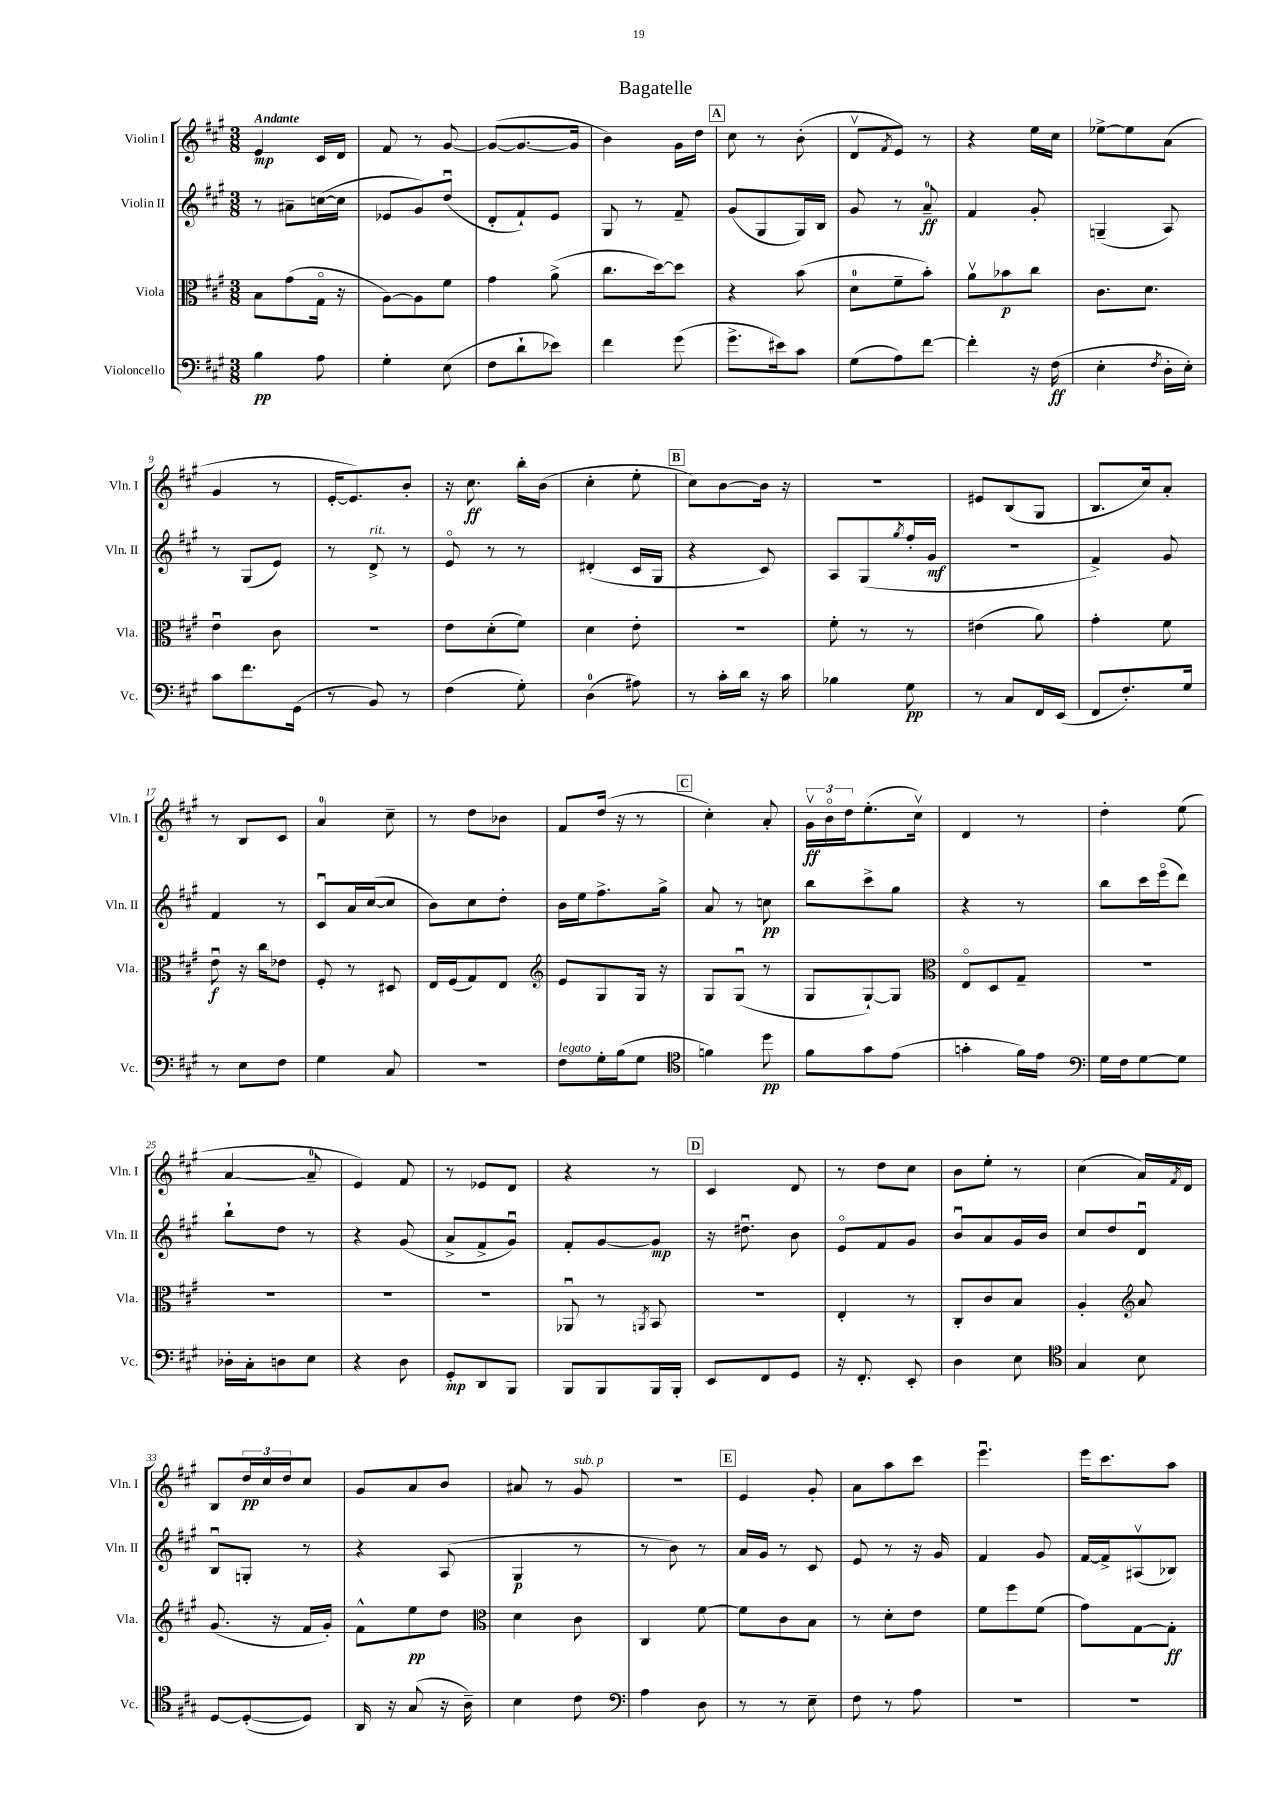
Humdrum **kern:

**kern	**kern	**kern	**kern
*staff4	*staff3	*staff2	*staff1
*clefF4	*clefC3	*clefG2	*clefG2
*k[f#c#g#]	*k[f#c#g#]	*k[f#c#g#]	*k[f#c#g#]
*M3/8	*M3/8	*M3/8	*M3/8
4B\	8B\L	8r	4e/
.	(8g#\	8a#~\L	.
8A\	16G#o\Jk	([16cc\L	16c#/LL
.	16r	16cc\]JJ	16d/JJ
=	=	=	=
4G#'\	[8A\L)	8e-/L	8f#/
.	8A\]	8g#/)	8r
(8E\	8f#\J	(8ddu/J	[8g#/
=	=	=	=
8F#\L	4g#\	8d'/L	(8g#/_L
8d`\	.	8f#`/)	8.g#/_
8e-\J)	(8a^\	8e/J	.
.	.	.	16g#/]Jk
=	=	=	=
4f#\	8.cc#\L	8G#/	4b\)
.	.	8r	.
.	[16dd\k)	.	.
(8g#\	8dd\]J	8f#~/	16g#\LL
.	.	.	16dd\JJ
=	=	=	=
8.g#^\L	4r	(8g#/L	8cc#\
.	.	8G#/	8r
16e#\k)	.	.	.
8c#\J	(8b\	16G#/L)	(8b'\
.	.	16B/JJ	.
=	=	=	=
(8G#\L	8d\L	8g#/	8dv/L
.	.	.	8qf#/
8A\)	8f#~\	8r	8e/J)
[8f#\J	8b'\J)	8a~/	8r
=	=	=	=
4f#'\]	8av\L	4f#/	4r
.	8b-\	.	.
16r	8cc#\J	8g#'/	16ee\LL
(16F#\	.	.	16cc#\JJ
=	=	=	=
4E'\	8.c#\L	(4G~/	[8ee-^\L
.	.	.	8ee-\]
.	8.d\J	.	.
8qF#/	.	.	.
16D'\LL	.	8A/)	(8a\J
16E'\JJ)	.	.	.
=	=	=	=
8c#\L	4eu\	8r	4g#/
8.f#\	.	(8G#/L	.
.	8c#\	8e/J)	8r
(16GG#\Jk	.	.	.
=	=	=	=
8r	4.r	8r	[16e'/LK
.	.	.	8.e/])
8BB/)	.	8d^/	.
8r	.	8r	8b'/J
=	=	=	=
(4F#\	8e\L	8eo/	16r
.	.	.	8.cc#\
.	(8d'\	8r	.
8G#'\)	8f#\J)	8r	16bb'\LL
.	.	.	(16b\JJ
=	=	=	=
(4D\	4d\	(4d#'/	4cc#'\
8A#\)	8e'\	16c#/LL	8ee'\
.	.	16G#/JJ	.
=	=	=	=
8r	4.r	4r	8cc#\L)
16c#'\LL	.	.	[8b\
16d\JJ	.	.	.
16r	.	8c#/)	16b\]Jk
16c#\	.	.	16r
=	=	=	=
4B-\	8f#'\	8A/L	4.r
.	8r	(8G#/	.
.	.	8qgg#/	.
8G#\	8r	16ff#'/L	.
.	.	16g#/JJ	.
=	=	=	=
8r	(4e#\	4.r	8e#/L
8C#/L	.	.	(8B/
16FF#/L	8a\)	.	8G#/J
(16EE/JJ	.	.	.
=	=	=	=
8FF#/L	4g#'\	4f#^/)	8.B/L
8.F#'/)	.	.	.
.	.	.	16cc#/k)
.	8f#\	8g#/	8a'/J
16G#/Jk	.	.	.
=	=	=	=
8r	8eu\	4f#/	8r
8E\L	16r	.	8B/L
.	16cc#\LK	.	.
8F#\J	8e-\J	8r	8c#/J
=	=	=	=
4G#\	8F#'/	8c#u/L	4a/
.	8r	16a/L	.
.	.	([16cc#/J	.
8C#/	8D#/	8cc#/]J	8cc#~\
=	=	=	=
4.r	16E/LL	8b\L)	8r
.	(16F#/J	.	.
.	8G#/)	8cc#\	8dd\L
.	8E/J	8dd'\J	8b-\J
=	=	=	=
*	*clefG2	*	*
8F#\L	8e/L	16b\LL	8f#/L
.	.	16ee\J	.
16G#'\L	8G#/	8.ff#^\	(16dd/Jk
(16B\J	.	.	16r
8G#\J	16G#/Jk	.	8r
.	16r	16gg#^\Jk	.
=	=	=	=
*clefC4	*	*	*
4f\)	8G#/L	8a/	4cc#'\)
.	(8G#u/J	8r	.
8dd\	8r	8cc\	8a'/
=	=	=	=
8f#\L	8G#/L	8bb\L	24g#v\LL
.	.	.	24bo\
.	.	.	24dd\J
8g#\	[8G#`/)	8ccc#^\	(8.ee'\
(8e\J	8G#/]J	8gg#\J	.
.	.	.	16cc#v\Jk)
=	=	=	=
*	*clefC3	*	*
4g'\	8Eo/L	4r	4d/
.	8D/	.	.
16f#\LL)	8G#~/J	8r	8r
16e\JJ	.	.	.
=	=	=	=
*clefF4	*	*	*
16G#\LL	4.r	8bb\L	4dd'\
16F#\J	.	.	.
[8G#\	.	16ccc#\L	.
.	.	(16eeeo\J	.
8G#\]J	.	8ddd\J)	(8ee\
=	=	=	=
16D-'\LL	4.r	8bb`\L	[4a/
16C#'\J	.	.	.
8D\	.	8dd\J	.
8E\J	.	8r	8a~/]
=	=	=	=
4r	4.r	4r	4e/)
8D\	.	(8g#/	8f#/
=	=	=	=
8GG#'/L	4.r	8a^/L	8r
8DD/	.	8f#^/	8e-/L
8BBB/J	.	8g#u/J)	8d/J
=	=	=	=
8BBB/L	8AA-u/	8f#'/L	4r
8BBB/	8r	[8g#/	.
.	8qAA/	.	.
16BBB/L	8BB/	8g#/]J	8r
16BBB'/JJ	.	.	.
=	=	=	=
8EE/L	4.r	16r	4c#/
.	.	8.dd#u\	.
8FF#/	.	.	.
8GG#/J	.	8b\	8d/
=	=	=	=
16r	4E'/	8eo/L	8r
8.FF#'/	.	.	.
.	.	8f#/	8dd\L
8EE'/	8r	8g#/J	8cc#\J
=	=	=	=
4D\	8C#'/L	8bu/L	8b\L
.	8c#/	8a/	8ee'\J
8E\	8B/J	16g#/L	8r
.	.	16b/JJ	.
=	=	=	=
*clefC4	*	*	*
4G#/	4A'/	8cc#/L	(4cc#\
.	.	8dd/	.
*	*clefG2	*	*
8B\	8a/	8du/J	16a/LL)
.	.	.	8qf#/
.	.	.	16d/JJ
=	=	=	=
[8D/L	(8.g#/	8Bu/L	8B/L
(8D'/_	.	8G'/J	24dd/L
.	.	.	24cc#/
.	16r	.	.
.	.	.	24dd/J
8D/]J)	16f#/LL	8r	8cc#/J
.	16g#'/JJ)	.	.
=	=	=	=
16AA/	8f#^^\L	4r	8g#/L
16r	.	.	.
(8G#/	8ee\	.	8a/
16r	8dd\J	(8A/	8b/J
16A~\)	.	.	.
=	=	=	=
*	*clefC3	*	*
4B\	4d\	4G#/	8a#/
.	.	.	8r
8c#\	8c#\	8r	8g#/
=	=	=	=
*clefF4	*	*	*
4A\	4C#/	8r	4.r
.	.	8b\)	.
8D\	[8f#\	8r	.
=	=	=	=
8r	8f#\]L	16a/LL	4e/
.	.	16g#/JJ	.
8r	8c#\	8r	.
8E~\	8B\J	8c#/	8g#'/
=	=	=	=
8F#\	8r	8e/	8a\L
8r	8d'\L	8r	8aa\
8A\	8e\J	16r	8ccc#\J
.	.	16g#/	.
=	=	=	=
4.r	8f#\L	4f#/	4.eeeu\
.	8ff#\	.	.
.	(8f#\J	8g#/	.
=	=	=	=
4.r	8g#\L)	[16f#/LL	16eee\LK
.	.	16f#^/]J	8.ccc#\
.	[8G#\	(8A#v/	.
.	8G#'\]J	8B-/J)	8aa\J
==	==	==	==
*-	*-	*-	*-
